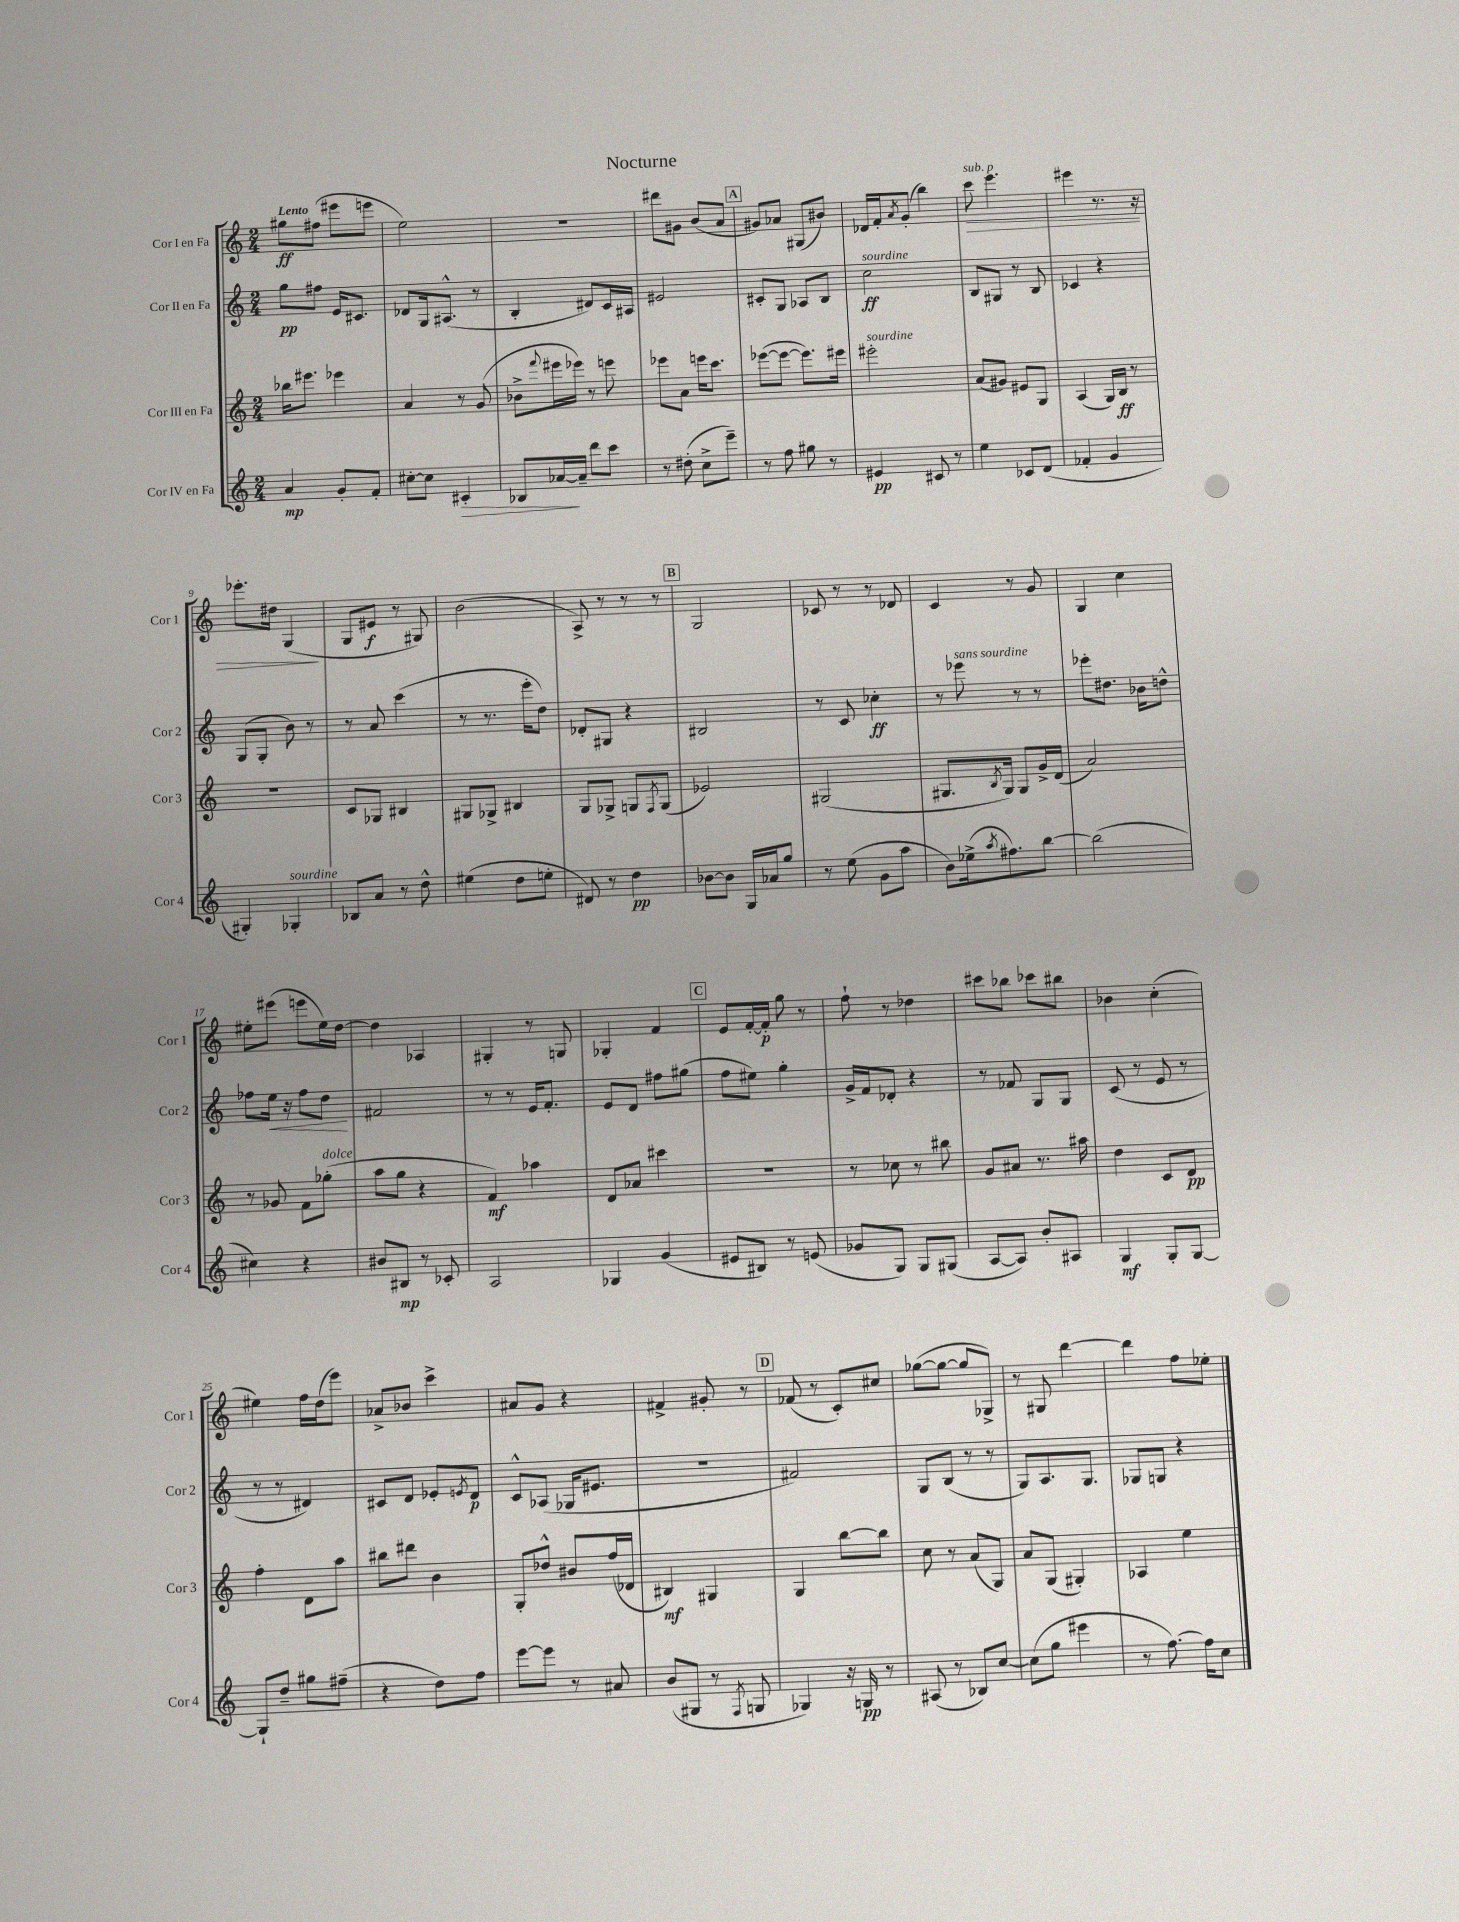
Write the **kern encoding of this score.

**kern	**kern	**kern	**kern
*staff4	*staff3	*staff2	*staff1
*clefG2	*clefG2	*clefG2	*clefG2
*k[]	*k[]	*k[]	*k[]
*M2/4	*M2/4	*M2/4	*M2/4
4a	16bb-	8gg	8gg#
.	8.eee#	.	.
.	.	8ff#	(8ff#
8g'	4eee-	16e	8eee#
.	.	8.c#	.
8f'	.	.	8eee
=	=	=	=
[8cc#'	4a	8d-	2ee)
8cc#]	.	16G	.
.	.	(8.A#^^	.
4c#'	8r	.	.
.	(8g	8r	.
=	=	=	=
8B-	8b-^	4B'	2r
.	8qqfff	.	.
[16a-	16eee#	.	.
16a-~]	16eee-)	.	.
8ddd	8r	8d#)	.
8ccc	8eee	16c	.
.	.	16A#	.
=	=	=	=
8r	8eee-	2e#	8ddd#
(8dd#'	8a	.	8g#
8cc^	16eee	.	(8b
.	8.ccc	.	.
8eee~)	.	.	8a
=	=	=	=
8r	([8eee-	8c#'	8g#)
8ff	8eee-_	8G	8a-
8gg#	8.eee-])	8A-	(8G#
8r	.	8B	8b#)
.	16eee#	.	.
=	=	=	=
4e#	2eee#'	2cc	16d-
.	.	.	16f'
.	.	.	8qa
.	.	.	(8g'
8c#	.	.	4bb)
8r	.	.	.
=	=	=	=
4ee	(8a	8B	8ccc
.	8g#)	8G#	4.eee
8c-	8e#	8r	.
(8d	8G	8B	.
=	=	=	=
4f-'	(4A	4c-	4eee#
4g	16G)	4r	8.r
.	16B	.	.
.	8r	.	.
.	.	.	16r
=	=	=	=
4G#')	2r	(8G	8.eee-'
.	.	8G'	.
.	.	.	16dd#
4G-'	.	8b)	(4G
.	.	8r	.
=	=	=	=
8B-	8c	8r	8G
8a	8G-	8a	8e#
8r	4B#	(4ccc	8r
8dd^^	.	.	8G#)
=	=	=	=
(4ee#	8G#	8r	(2b
.	8G-^	8.r	.
8dd	4B#	.	.
.	.	16eee'	.
8ee'	.	8dd)	.
=	=	=	=
8d#)	8G	8d-'	8A^)
8r	8G-^	8G#	8r
4dd	8G	4r	8r
.	8qF	.	.
.	(8G	.	8r
=	=	=	=
[8b-	2e-)	2B#	2G
8b-]	.	.	.
16G	.	.	.
16a-	.	.	.
8gg	.	.	.
=	=	=	=
8r	(2G#	8r	8c-
(8ee	.	8c	8r
8g	.	4cc-'	8r
8aa	.	.	8d-
=	=	=	=
8b)	8.G#	8r	4c
(16ee-^	.	8eee-	.
8qaa	8qB	.	.
8.ff#)	16G#)	.	.
.	8G#	8r	8r
[8bb	16g^	8r	8g
.	(16d	.	.
=	=	=	=
(2bb]	2a)	8eee-'	4G
.	.	8.dd#	.
.	.	.	4cc
.	.	16b-	.
.	.	8dd^^	.
=	=	=	=
4cc#)	8r	8ff-	8ee#'
.	8g-	16ee	(8eee#
.	.	16r	.
4r	8f	8ff-	8eee
.	(8gg-'	8dd	16ee#)
.	.	.	[16dd
=	=	=	=
8b#	8aa	2f#	4dd]
8B#	8gg	.	.
8r	4r	.	4A-
8c-'	.	.	.
=	=	=	=
2A	4f)	8r	4G#'
.	.	8r	.
.	4aa-	16e	8r
.	.	8.f'	.
.	.	.	8G
=	=	=	=
4G-	8d	8e	4G-'
.	8a-	8d	.
(4g	4ccc#	8ff#	4f
.	.	(8gg#	.
=	=	=	=
8e#	2r	8ff	8e
8B#)	.	8ee#)	[16f'
.	.	.	16f']
8r	.	4gg'	8gg
(8e	.	.	8r
=	=	=	=
8g-	8r	16g^	8ff`
.	.	16f	.
8G)	8cc-	8d-'	8r
8G	8r	4r	4dd-
(8G#	8bb#	.	.
=	=	=	=
[8A	8g	8r	8ccc#
8A])	8a#	8f-	8bb-
8b'	8.r	8G	8ccc-
8A#	.	8G	8bb#
.	16aa#	.	.
=	=	=	=
4G	4dd	(8c	4b-
.	.	8r	.
8G'	8c	8e	(4cc'
[8G	8d	8r	.
=	=	=	=
8G`]	4ff'	8r	4ee#)
8dd~	.	8r	.
8gg#	8d	4d#)	16ff
.	.	.	(16dd
(8ff#~	8aa	.	8eee)
=	=	=	=
4r	8bb#	8c#	8a-^
.	8ddd#	8d	8b-
8dd)	4b	8e-'	4ccc^
.	.	8qe	.
8ff	.	8d	.
=	=	=	=
[8eee	8G'	8c^^	8a#
8eee]	8dd-^^	(8A-	8g
8r	8b#	16G-	4r
.	.	8.e#	.
8a#	(16ff	.	.
.	16d-	.	.
=	=	=	=
(8b	4B#)	2r	4f#^
8G#	.	.	.
8r	4G#	.	8g#'
8qF	.	.	.
8G	.	.	8r
=	=	=	=
4G-)	4G	2f#)	(8f-
.	.	.	8r
16r	[8bb	.	8c')
16G	.	.	.
8r	8bb]	.	8cc#
=	=	=	=
(8A#	8cc	8G	([8gg-
8r	8r	(8B	8gg-_
8B-)	(8a	8r	8gg-]
[8cc	8G)	8r	8G-^)
=	=	=	=
(8cc]	8a	8G)	8r
8gg	(8G	8.A	8G#
4eee#	4G#')	.	[4ddd
.	.	8.G	.
=	=	=	=
8r	4A-	8G-	4ddd]
[8.ff)	.	8G	.
.	4ee	4r	8ff
16ff]	.	.	.
8cc	.	.	8ee-'
==	==	==	==
*-	*-	*-	*-
